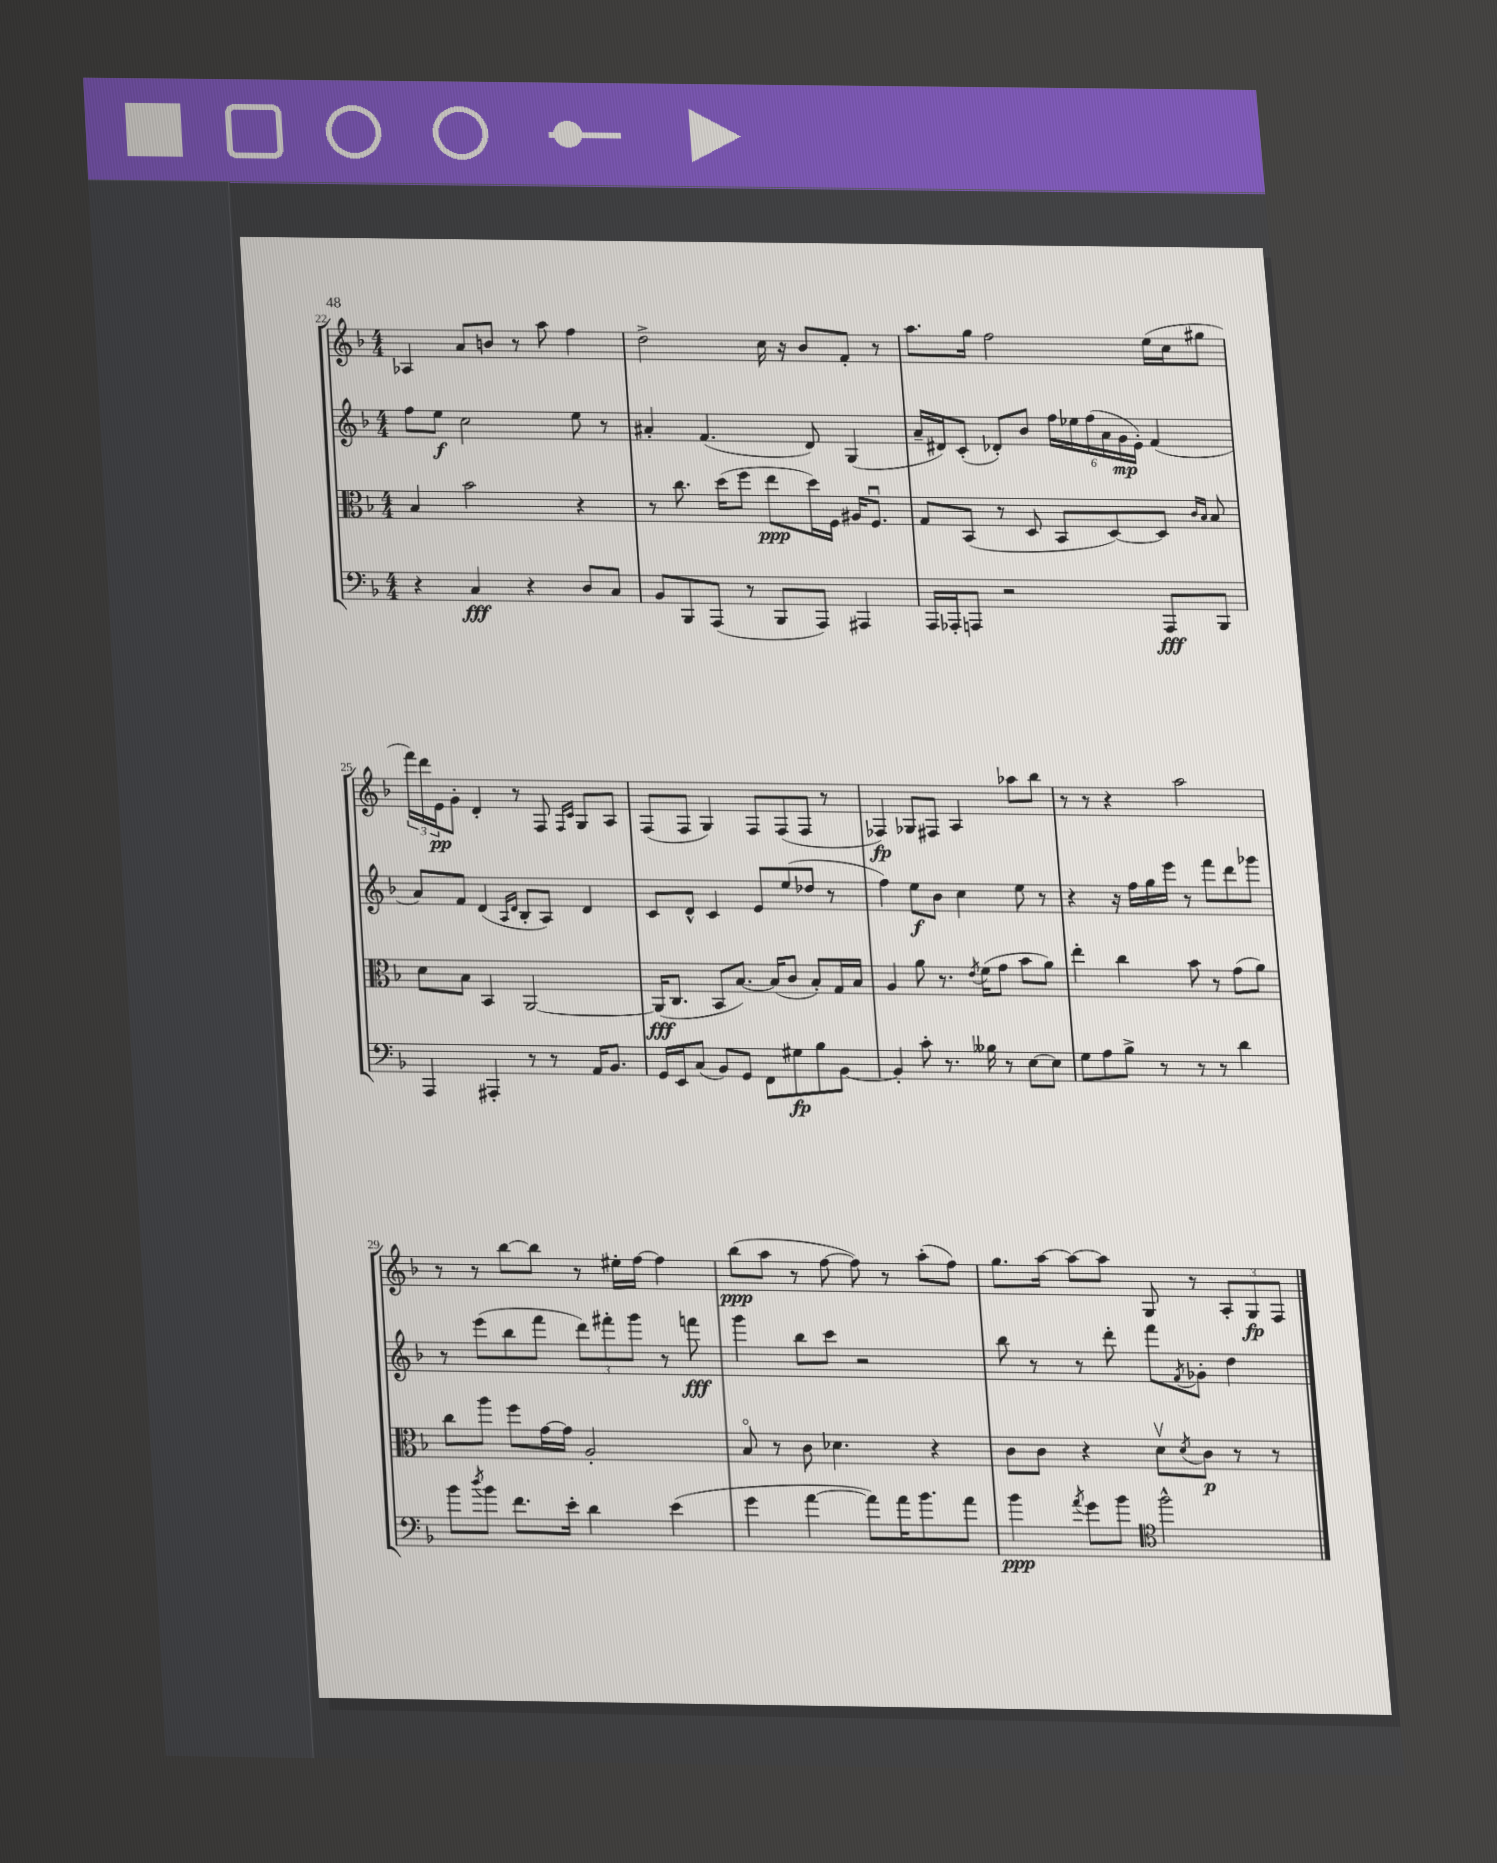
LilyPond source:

<<
\new StaffGroup <<
\new Staff = "s0" {
    \clef treble \key f \major \numericTimeSignature \time 4/4
    aes4 a'8 b'8 r8 a''8 f''4 |
    d''2-> c''16 r16 bes'8 f'8-. r8 |
    a''8. g''16 f''2 e''16( c''16 gis''8 |
    \tuplet 3/2 { f'''16) d'''16 e'16\pp } g'8-. d'4-. r8 f8 \grace { f16 c'16 } g8 a8 |
    f8( f8 g4) f8 f8( f8 r8 |
    fes4\fp) ges8 fis8 a4 aes''8 bes''8 |
    r8 r8 r4 a''2 |
    r8 r8 bes''8~ bes''8 r8 eis''16-. f''16~ f''4 |
    bes''8\ppp( a''8 r8 f''8~ f''8) r8 a''8-.( f''8) |
    g''8. a''16~ a''8~ a''8 g8 r8 \tuplet 3/2 { a8-. g8\fp f8 } \bar "|." |
}
\new Staff = "s1" {
    \clef treble \key f \major \numericTimeSignature \time 4/4
    f''8 e''8\f c''2 e''8 r8 |
    ais'4-. f'4.( d'8) g4( |
    a'16-- dis'16) c'8-.( des'8-.) bes'8 \tuplet 6/4 { f''16 ees''16 f''16( a'16 g'16\mp e'16-.) } f'4( |
    a'8) f'8 d'4( \grace { a16 d'16 } bes8-. a8) d'4 |
    c'8 d'8-^ c'4 e'8 e''8( des''8 r8 |
    f''4) e''8\f bes'8 c''4 e''8 r8 |
    r4 r16 f''16 g''16 e'''16 r8 f'''8 d'''8 ges'''8 |
    r8 e'''8( bes''8 f'''8 \tuplet 3/2 { d'''8) fis'''8-. g'''8 } r8 f'''8\fff |
    g'''4 bes''8 c'''8 r2 |
    bes''8 r8 r8 d'''8-. f'''8 \acciaccatura { f'8 } ges'8-. d''4 \bar "|." |
}
\new Staff = "s2" {
    \clef alto \key f \major \numericTimeSignature \time 4/4
    bes4 bes'2 r4 |
    r8 c''8. d''16( f''8 e''8\ppp d''16) f16 ais16 f8.\downbow |
    g8 bes,8( r8 d8 bes,8 d8~) d8 \grace { c'16 bes16 } bes8 |
    d'8 bes8 bes,4 a,2~ |
    a,16\fff( c8. bes,8 bes8.~) bes16( c'8 bes8-.) g16 bes16 |
    a4 a'8 r8. \acciaccatura { e'8 } f'16( g'8 bes'8 a'8) |
    e''4-. c''4 bes'8 r8 g'8( a'8) |
    c''8 a''8 f''8 g'16~ g'16 a2-. |
    bes8\flageolet r8 c'8 des'4. r4 |
    c'8 c'8 r4 d'8\upbow \acciaccatura { d'8 } c'8\p r8 r8 \bar "|." |
}
\new Staff = "s3" {
    \clef bass \key f \major \numericTimeSignature \time 4/4
    r4 c4\fff r4 d8 c8 |
    bes,8 bes,,8 a,,8( r8 bes,,8 a,,8) ais,,4 |
    a,,16 aes,,16-. a,,8 r2 a,,8\fff bes,,8 |
    a,,4 ais,,4-. r8 r8 a,16 bes,8. |
    g,16 e,16 c8( bes,8) g,8 f,8 gis8\fp bes8 bes,8~ |
    bes,4-. c'8-. r8. beses16 r8 e8~ e8 |
    g8 a8 bes8-> r8 r8 r8 d'4 |
    bes'8 \acciaccatura { d''8 } bes'8 f'8. e'16-. d'4 e'4( |
    g'4 a'4~ a'8) a'16 bes'8. a'8 |
    bes'4\ppp \acciaccatura { a'8 } g'8 bes'8 \clef tenor f''2-^ \bar "|." |
}
>>
>>
\layout { \context { \Score currentBarNumber = #22 } }
